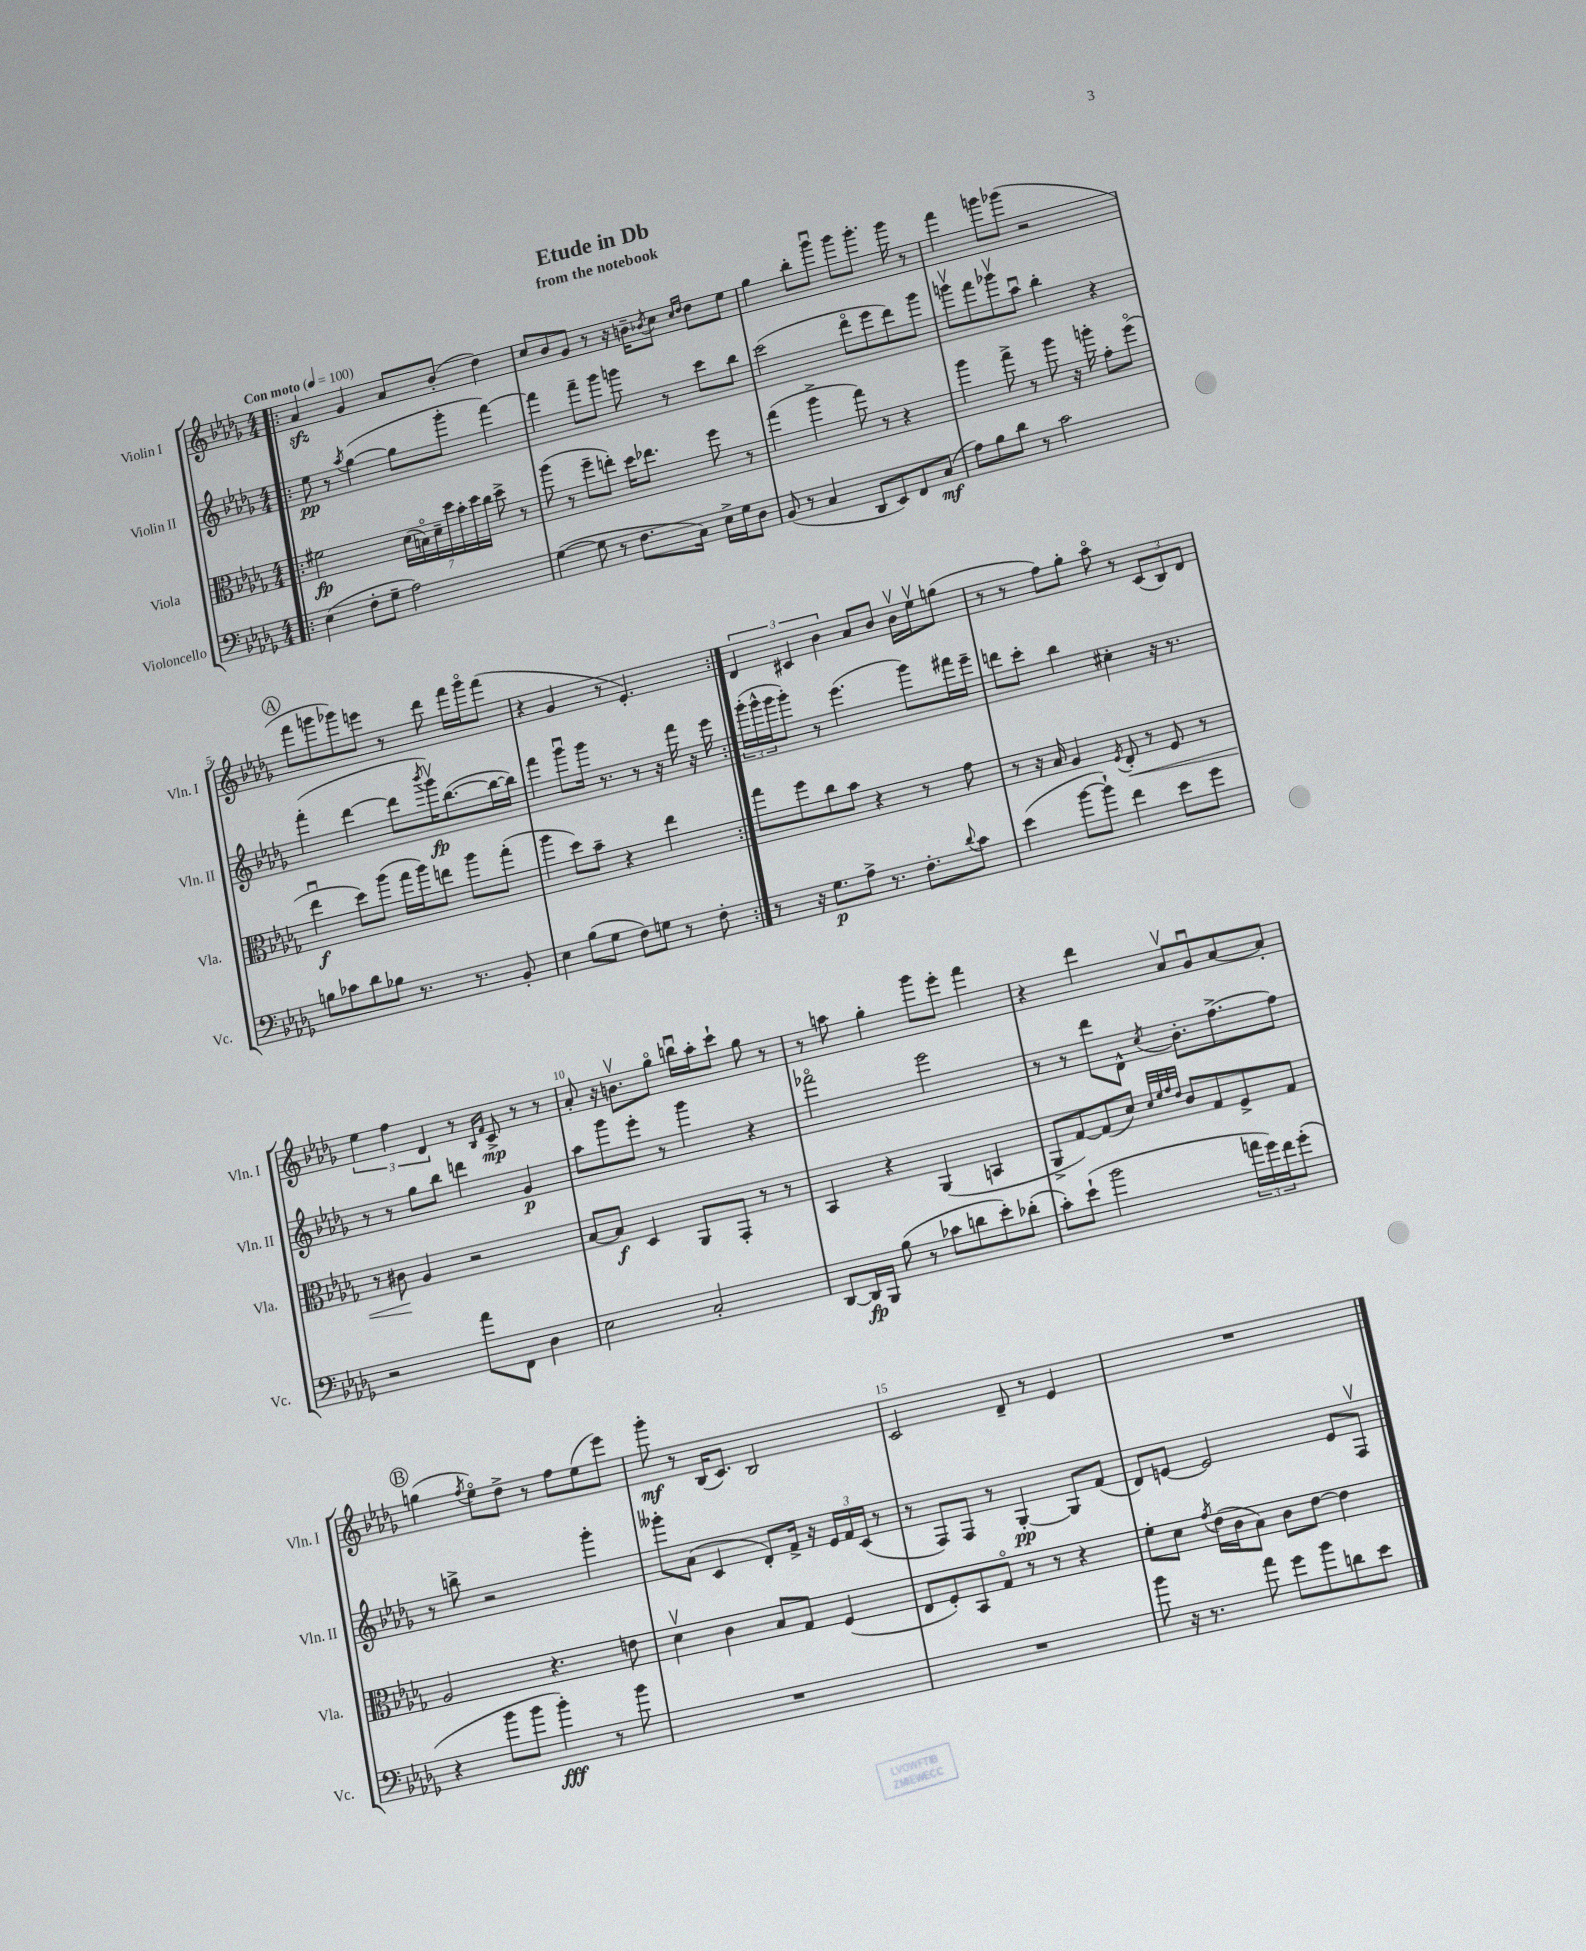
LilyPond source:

\header { title = "Etude in Db" subtitle = "from the notebook" }
<<
\new StaffGroup <<
\new Staff = "s0" \with { instrumentName = "Violin I" shortInstrumentName = "Vln. I" } {
    \clef treble \key des \major \numericTimeSignature \time 4/4 \tempo "Con moto" 4 = 100
    \repeat volta 2 { \bar ".|:" aes'4\sfz ges'4 aes'8 bes'8-.( des''4) |
    c''8 bes'8 ges'8 r8 r16 b'16-- \acciaccatura { bes'8 } c''8 \grace { c''16 des''16 } des''8 ees''8 |
    ges''4 bes''8-. ges'''8\downbow ges'''8 ges'''8.-. ges'''16 r8 |
    f'''4 g'''8 ges'''8( r2 |
    \mark \markup { \circle "A" } f'''8 g'''8 ges'''8) e'''8 r8 des'''8 f'''16 ges'''16\flageolet f'''8( |
    r4 ges'4 r8 ees'4.-.) | }
    \tuplet 3/2 { des'4 cis'4 bes'4 } aes'8 bes'8 bes'16\upbow ees''16\upbow g''8( |
    r8 r8 f''8) ges''8-. aes''8\flageolet r8 \tuplet 3/2 { c'8( bes8) des'8 } |
    \tuplet 3/2 { ees''4 f''4 des'4 } r8 \grace { bes16 f'16 } c'8->\mp r8 r8 |
    aes'8-. r16 b'8.\upbow ges''8\flageolet b''16\downbow aes''16-. c'''8-! ges''8 r8 |
    r8 a''8 ges''4-. ges'''8 ees'''8-. f'''4 |
    r4 des'''4 aes'8\upbow ges'8\downbow aes'8~ aes'8-. |
    \mark \markup { \circle "B" } g''4( \acciaccatura { f''8 } ees''8\flageolet) des''8-> r8 f''8 ees''8( ees'''8) |
    ges'''8-.\mf r8 bes16( c'8.) bes2 |
    c'2 des'8-- r8 ees'4 |
    R1 \bar "|." |
}
\new Staff = "s1" \with { instrumentName = "Violin II" shortInstrumentName = "Vln. II" } {
    \clef treble \key des \major \numericTimeSignature \time 4/4
    \repeat volta 2 { \bar ".|:" ees''8\pp r8 \acciaccatura { aes''8 } ges''4~( ges''8 ges'''8-. f'''4~) |
    f'''4 f'''8-- ges'''8 g'''8 r8 c'''8 bes''8 |
    c'''2( des'''8\flageolet ees'''8 des'''8) ges'''8 |
    g'''8\upbow f'''8 ges'''8\upbow aes''8\downbow bes''4-. r4 |
    \mark \markup { \circle "A" } f'''4-.( des'''4~ des'''8 \acciaccatura { bes'''8 } ges'''16\upbow\fp) bes''8.~( bes''16~ bes''16) |
    f'''4 ges'''8\downbow ges'''16 r8. r8 r16 f'''16 r16 ees'''16 | }
    \tuplet 3/2 { ges'''16-.( ges'''16-^ ges'''16 } ges'''8-.) r8 ees'''4.( ges'''8) fis'''16 ees'''16-- |
    d'''8 c'''8-. bes''4 cis''4-. r16 r8. |
    r8 r8 ges''8 bes''8 d'''4 ges'4\p |
    aes''8 ges'''8 ees'''8-. r8 ges'''4 r4 |
    fes'''2\flageolet ees'''2 |
    r8 r8 des'''8 des'8-^ \acciaccatura { c''8 } bes'8.-. f''8.~-> f''8 |
    \mark \markup { \circle "B" } r8 b''8-> r2 ges'''4-. |
    geses'''8-. aes'8( c'4 des'8-.) f'16-> r16 \tuplet 3/2 { ees'16 f'16 c'16( } r8 |
    r8 f8) f8 r8 ges4~-.\pp ges8 f'8( |
    des'8) e'8~ e'2 e'8 f8\upbow \bar "|." |
}
\new Staff = "s2" \with { instrumentName = "Viola" shortInstrumentName = "Vla." } {
    \clef alto \key des \major \numericTimeSignature \time 4/4
    \repeat volta 2 { \bar ".|:" fis'2\fp \tuplet 7/4 { des'16( b16\flageolet) des'16-- des''16 bes'16-. des''16 c''16 } des''8-> r8 |
    aes''8( r8 f''8-- e''8-.) des''16 ees''8. f''8 r8 |
    ges''4( aes''4-> ges''8) r8 r4 |
    aes''4 ges''8-> r8 aes''8 r16 a''16-. ges'8-. f''8\flageolet( |
    \mark \markup { \circle "A" } ees''4\downbow\f des''8) aes''8( ges''16 aes''16) e''8 aes''8 ges''8-.( |
    aes''4 des''8) bes'8-- r4 ees''4 | }
    ges''8 f''8 c''8 bes'8 r4 r8 ges'8 |
    r8 r16 bes16 aes4 \acciaccatura { f8 } ees8-.\< r8 f8 r8 |
    r8 cis'8\! aes4 r2 |
    bes8~ bes8\f des4 aes,8 ges,8-. r8 r8 |
    bes,4 r4 aes,4( b,4 |
    aes,8-> ges8~) ges8( des'8) \grace { des'32 f'32 ges'32 ees'32 } c'8 ges8 f8-> ges8 |
    \mark \markup { \circle "B" } aes2 r4. e'8 |
    des'4\upbow c'4 bes8 ges8 f4( |
    ees8 f8-.) bes,8 ges8\flageolet r8 r8 r4 |
    f'8-. des'8 \acciaccatura { ges'8 } ees'16( c'16 bes8) c'8 ees'8~ ees'4 \bar "|." |
}
\new Staff = "s3" \with { instrumentName = "Violoncello" shortInstrumentName = "Vc." } {
    \clef bass \key des \major \numericTimeSignature \time 4/4
    \repeat volta 2 { \bar ".|:" ees4( f8-. ges8-- aes2) |
    ges4~( ges8 r8 f8. c16) ees16-> ges16 des8 |
    bes,8( r8 c4 des,8 ees,8) f,8 c8\mf( |
    aes8) bes8 des'8 r8 c'2 |
    \mark \markup { \circle "A" } b8 ces'8 des'8 bes8 r8. r8. bes,8-. |
    ees4 bes8( ges8 f8) g8 r8 f8-. | }
    r8 r16 ges8.\p aes8-> r8. f8.-. \appoggiatura { des'8 } c'8 |
    ees'4( bes'8~ bes'8-!) f'4 ees'8 ges'8 |
    r2 aes'8 f,8 des4 |
    ees2 c2-. |
    des,8~ des,16\fp bes,,16 bes8( r8 ces'8 d'8 ees'8-.) des'8-.( |
    c'8-.) ees'8-!( bes'2 \tuplet 3/2 { a'16 ges'16) f'16 } ges'8-.( |
    \mark \markup { \circle "B" } r4 bes'8 bes'8 bes'4-.\fff) r8 bes'8 |
    R1 |
    R1 |
    bes'8 r16 r8. aes'8 ges'8 bes'8 d'8 ees'8 \bar "|." |
}
>>
>>
\layout { \context { \Score \override BarNumber.break-visibility = ##(#f #t #t) barNumberVisibility = #(every-nth-bar-number-visible 5) } }
